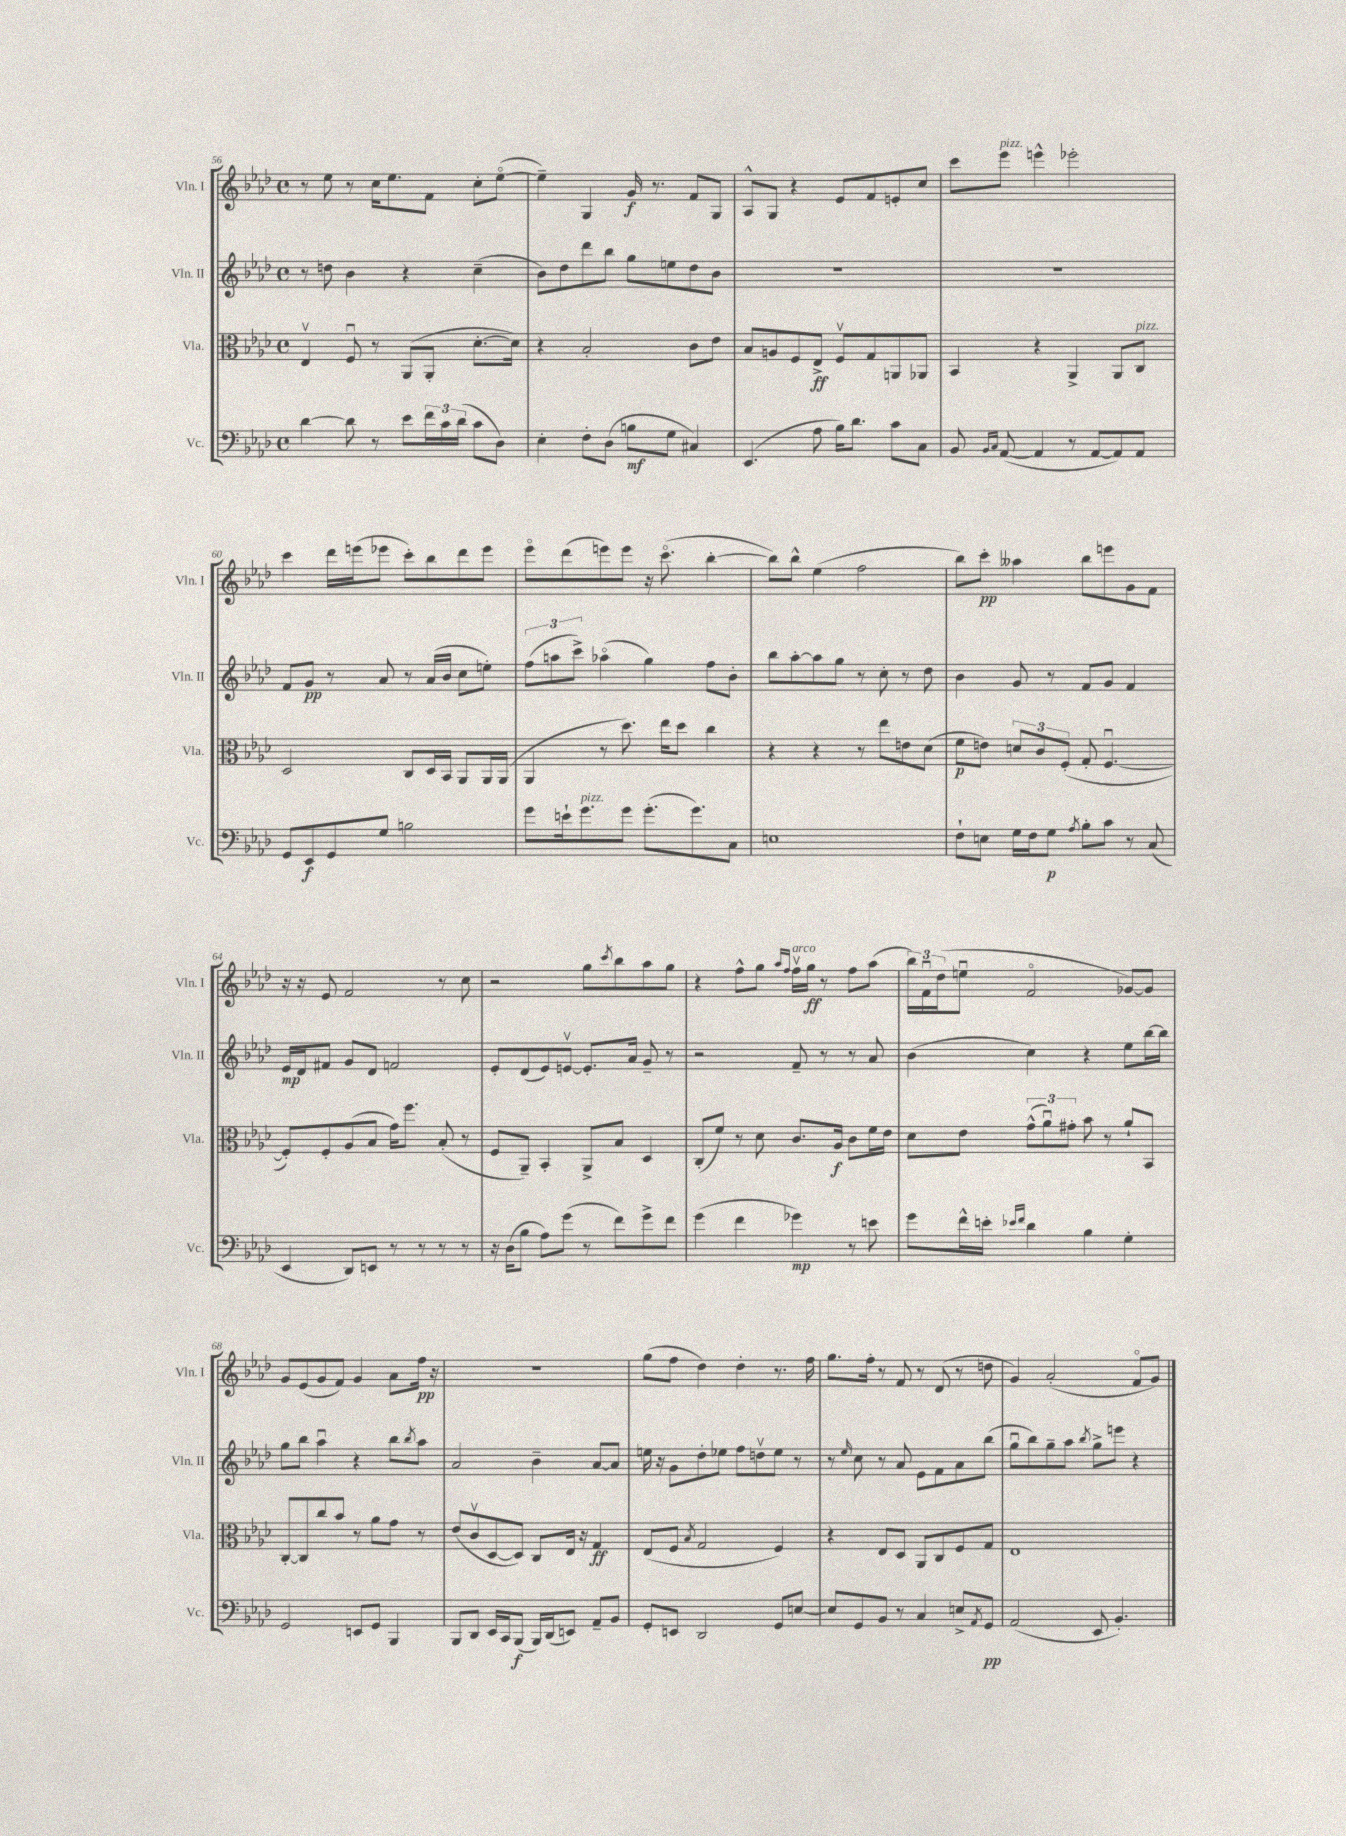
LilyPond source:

<<
\new StaffGroup <<
\new Staff = "s0" \with { instrumentName = "Vln. I" shortInstrumentName = "Vln. I" } {
    \clef treble \key aes \major \defaultTimeSignature \time 4/4
    r8 ees''8 r8 c''16 ees''8. f'8 c''8-. ees''8~\flageolet( |
    ees''4--) g4 g'16\f r8. f'8 g8 |
    aes8-^ g8 r4 ees'8 f'8 e'8-. c''8 |
    c'''8 ees'''8^\markup { \italic "pizz." } e'''4-^ ees'''2-. |
    c'''4 des'''16 e'''16( ees'''8 c'''8-.) bes''8 des'''8 ees'''8 |
    ees'''8\flageolet des'''8( e'''8) e'''8 r16 c'''8.\flageolet( bes''4~-. |
    bes''8) bes''8-^ ees''4( f''2 |
    bes''8) c'''8-.\pp aeses''4 bes''8 e'''8 g'8 f'8 |
    r16 r16 ees'8 f'2 r8 c''8 |
    r2 g''8 \acciaccatura { c'''8 } bes''8 aes''8 g''8 |
    r4 f''8-^ g''8 \grace { aes''16 f''16 } f''16\upbow^\markup { \italic "arco" } g''16\ff r8 f''8 aes''8( |
    \tuplet 3/2 { bes''16) f'16\downbow des''16( } e''8\downbow f'2\flageolet ges'8~) ges'8 |
    g'8 ees'8( g'8 f'8) g'4 aes'8 f''16\pp r16 |
    r1 |
    g''8( f''8 des''4) des''4-. r8. f''16 |
    g''8. f''16-. r8 f'8 r8 des'8( r8 d''8 |
    g'4) aes'2-.( f'8\flageolet g'8) \bar "|." |
}
\new Staff = "s1" \with { instrumentName = "Vln. II" shortInstrumentName = "Vln. II" } {
    \clef treble \key aes \major \defaultTimeSignature \time 4/4
    r8 d''8 bes'4 r4 c''4--( |
    bes'8) des''8 des'''8 bes''8 g''8 e''8 des''8 bes'8 |
    R1 |
    R1 |
    f'8 g'8\pp r8 aes'8 r8 aes'16( bes'16 c''8 e''8-.) |
    \tuplet 3/2 { f''8( a''8 c'''8->) } aes''4\flageolet( g''4) f''8 bes'8-. |
    bes''8 aes''8~-. aes''8 g''8 r8 c''8-. r8 des''8 |
    bes'4 g'8 r8 f'8 g'8 f'4 |
    ees'16\mp des'16 fis'8 g'8 des'8 f'2 |
    ees'8-. des'8( ees'8) e'8~\upbow e'8.-. aes'16 g'8-- r8 |
    r2 f'8-- r8 r8 aes'8 |
    bes'4( c''4) r4 ees''8 bes''16~ bes''16 |
    g''8 bes''8 aes''4\downbow r4 bes''8 \acciaccatura { bes''8 } aes''8 |
    aes'2 bes'4-- aes'8~ aes'8 |
    e''16 r16 g'8 des''8-. ees''8 f''8 d''8\upbow ees''8 r8 |
    r8 \grace { ees''16 } c''8 r8 aes'8 ees'8 f'8 aes'8 bes''8( |
    g''8\downbow bes''8) g''8-- aes''8 \acciaccatura { bes''8 } g''8-> e'''8 r4 \bar "|." |
}
\new Staff = "s2" \with { instrumentName = "Vla." shortInstrumentName = "Vla." } {
    \clef alto \key aes \major \defaultTimeSignature \time 4/4
    ees4\upbow f8\downbow r8 aes,8( aes,8-. des'8.~-. des'16) |
    r4 bes2-. c'8 ees'8 |
    bes8 a8 f8 ees8->\ff f8\upbow g8 a,8 aes,8 |
    bes,4 r4 aes,4-> aes,8 c8^\markup { \italic "pizz." } |
    des2 c8 des16 bes,16 aes,8 aes,16 aes,16( |
    aes,4 r8 des''8.) ees''16 des''8 c''4 |
    r4 r4 r8 ees''8 e'8 des'8( |
    f'8\p e'8) \tuplet 3/2 { d'8 c'8 f8-.( } g8-. f4.~\downbow |
    f8-.) f8-. aes8( bes8 g'16) f''8. bes8-.( r8 |
    f8 aes,8--) bes,4-. aes,8-> bes8 des4 |
    c8-.( f'8) r8 des'8 c'8. aes16\f c'8 f'16 ees'16 |
    des'8 ees'8 \tuplet 3/2 { g'8-^( aes'8\downbow) gis'8-. } bes'8 r8 aes'8-! bes,8 |
    c8~-. c8 c''8 bes'8 r8 aes'8 g'8 r8 |
    ees'8( c'8\upbow des8~ des8) c8 ees16 r16 g4\ff |
    ees8( f8 \acciaccatura { bes8 } g2 f4) |
    r4 ees8 des8 aes,8 c8 f8 g8 |
    ees1 \bar "|." |
}
\new Staff = "s3" \with { instrumentName = "Vc." shortInstrumentName = "Vc." } {
    \clef bass \key aes \major \defaultTimeSignature \time 4/4
    des'4~ des'8 r8 ees'8 \tuplet 3/2 { f'16 c'16 des'16( } c'8 des8) |
    ees4-. f8-. des8( b8\mf g8 cis4) |
    ees,4.( aes8 bes16) des'8. c'8 c8 |
    bes,8 \grace { bes,16 c16 } aes,8~( aes,4 r8 aes,8~ aes,8) aes,8 |
    g,8 ees,8\f g,8 g8 b2 |
    g'8 e'16-! g'8.^\markup { \italic "pizz." } g'8 g'8.-.( g'8.) c8 |
    e1 |
    f8-! e8 g16 f16 g8\p \acciaccatura { aes8 } bes8-. c'8 r8 c8( |
    ees,4 des,8) e,8 r8 r8 r8 r8 |
    r16 des16( bes8 aes8) g'8( r8 f'8) g'8-> f'8 |
    g'4( f'4 ges'4\mp) r8 e'8 |
    g'8 f'16-^ e'16-. \grace { ees'16 f'16 } des'4 bes4 g4-. |
    g,2 e,8 g,8 bes,,4 |
    bes,,8 des,8 ees,16 c,16 bes,,8\f( bes,,16) des,16( e,8) aes,8-- bes,8 |
    g,8-. e,8 des,2 g,8 e8~ |
    e8 g,8 bes,8 r8 c4 e8-> \acciaccatura { aes,8 } g,8\pp |
    aes,2( ees,8 bes,4.-.) \bar "|." |
}
>>
>>
\layout { \context { \Score currentBarNumber = #56 } }
